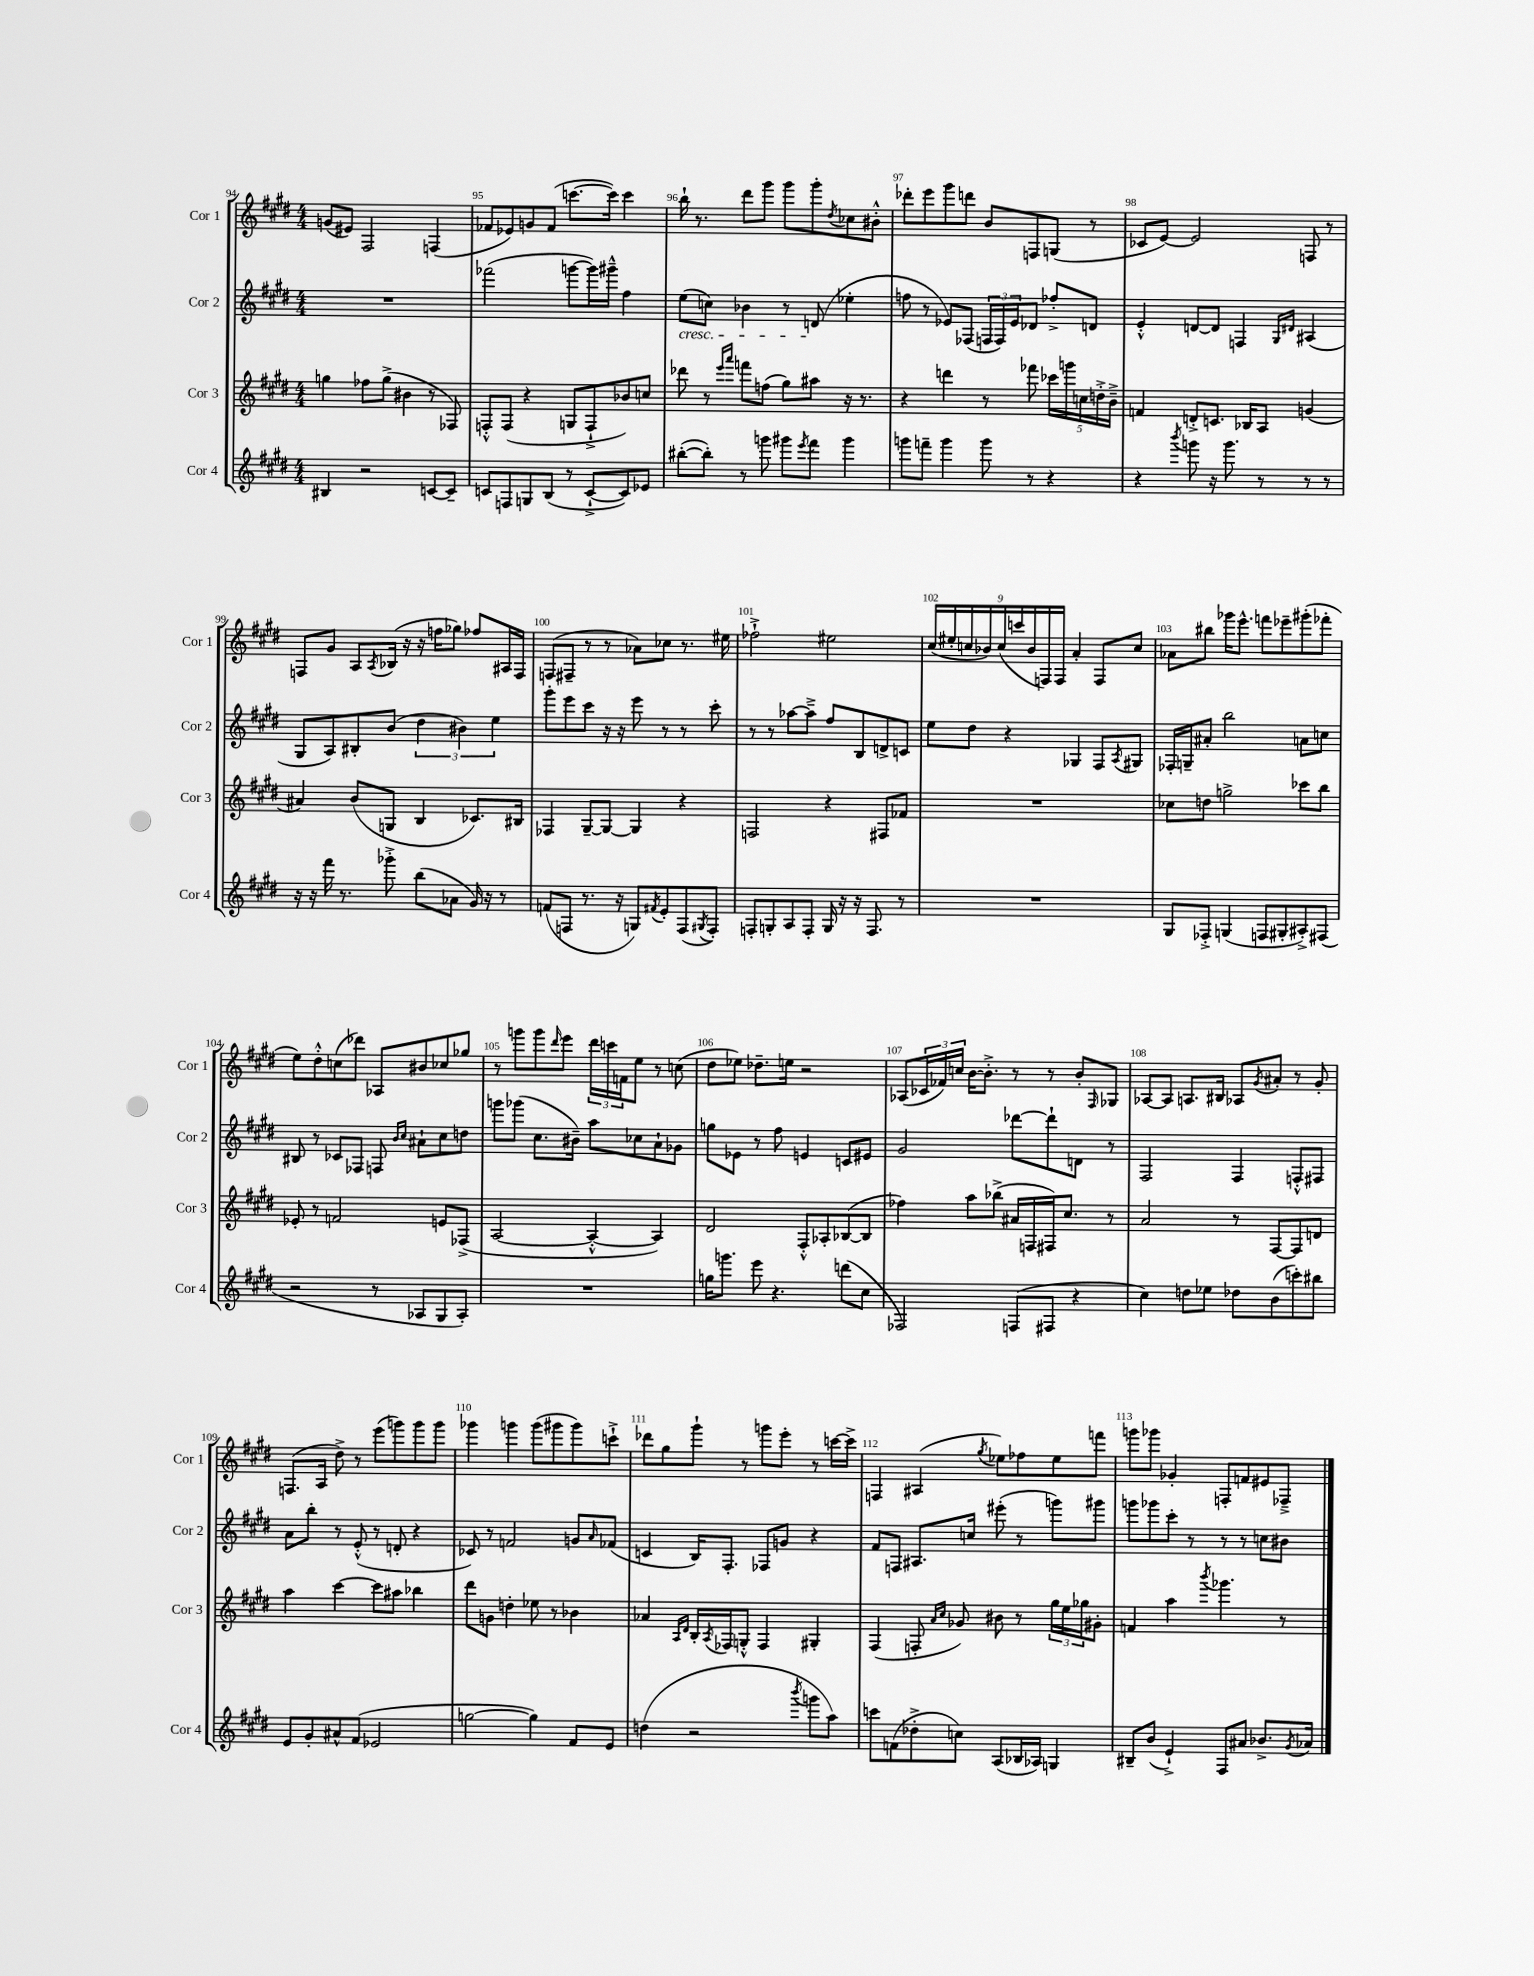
<<
\new StaffGroup <<
\new Staff = "s0" \with { instrumentName = "Cor 1" shortInstrumentName = "Cor 1" } {
    \clef treble \key e \major \numericTimeSignature \time 4/4
    g'8( eis'8) fis2 f4( |
    fes'8 ees'8) g'8 fes'8( c'''8.~ c'''16) c'''4 |
    b''16-! r8. dis'''8 gis'''8 gis'''8 gis'''8-. \acciaccatura { dis''8 } ces''8 bis'8-.-^ |
    des'''8-. e'''8 gis'''8 d'''8 b'8 f8 g8( r8 |
    ces'8 e'8~) e'2 f8 r8 |
    f8 gis'8 a8 \acciaccatura { a8 } bes16( r16 r16 f''16 ges''8) fes''8 ais16 f16 |
    f8( fis8-- r8 r8 aes'8) ces''8 r8. eis''16 |
    fes''2-!-> eis''2 |
    \tuplet 9/8 { cis''16( eis''16-. c''16 bes'16) c''16( c'''16 bes'16 f16) f16 } a'4-. f8 c''8 |
    aes'8 bis''8 ges'''16 e'''8.-^ f'''8 ees'''8-- gis'''8-.( fes'''8-. |
    e''8) dis''8-.-^ c''8( des'''8) aes8 bis'8 ces''8 ges''8 |
    r8 g'''8 g'''8 \grace { dis'''16 } e'''8 \tuplet 3/2 { dis'''16 c'''16 f'16 } e''8 r8 c''8( |
    dis''8 ees''8) des''8.-- e''16 r2 |
    aes8( \tuplet 3/2 { ces'16 fes'16) c''16 } b'16~ b'8.-.-> r8 r8 b'8-. \grace { fis16 } ges8 |
    aes8~ aes8 a8. bis16 aes8 \acciaccatura { gis'8 } ais'8-. r8 gis'8-. |
    f8.( a16 dis''8->) r8 e'''8( g'''8) g'''8 g'''8 |
    ges'''4 g'''4 g'''8( gis'''8 gis'''8) c'''8-!-> |
    des'''8 gis''8 gis'''8-! r8 g'''8 e'''8-. r8 c'''16~ c'''16-> |
    f4 ais4( \acciaccatura { gis''8 } ees''8) fes''8 ees''8 f'''8 |
    g'''8 ges'''8 ges'4-. f8-. f'8 eis'8 fes8---> \bar "|." |
}
\new Staff = "s1" \with { instrumentName = "Cor 2" shortInstrumentName = "Cor 2" } {
    \clef treble \key e \major \numericTimeSignature \time 4/4
    R1 |
    fes'''2( g'''8~ g'''16) gis'''16---^ fis''4 |
    e''8\cresc( c''8) bes'4 r8 d'8\!( ees''4-. |
    f''8 r8 ees'8) fes8( \tuplet 3/2 { f16 f16) ees'16 } des'8 fes''8-.-> d'8 |
    e'4-.-^ d'8~ d'8 f4 \grace { gis16 dis'16 } ais4( |
    gis8 a8) bis8-. b'8( \tuplet 3/2 { dis''4 bis'4) e''4 } |
    gis'''8-. e'''8 cis'''8 r16 r16 e'''8 r8 r8 cis'''8-. |
    r8 r8 aes''8~ aes''8---> fis''8 b8 d'8-> c'8 |
    e''8 dis''8 r4 ges4 fis8 \acciaccatura { a8 } gis8 |
    fes16-. g16-- ais'8-. b''2 a'8 c''8 |
    bis8 r8 ces'8 fes8 f8 \grace { b'16 cis''16 } ais'8-! cis''8 d''8 |
    g'''8 ges'''8( cis''8. bis'16--) a''8 ces''8 a'8-! ges'8 |
    g''8 ees'8 r8 fis''8 e'4 c'8 eis'8 |
    gis'2 des'''8~ des'''8-! d'8 r8 |
    fis2 fis4 f8-.-^ fis8 |
    a'8 b''8-. r8 e'8-.-^( r8 d'8-. r4 |
    ces'8) r8 f'2 g'8 \grace { a'16 } fes'8( |
    c'4 b16) fis8.-. fes8 g'8 r4 |
    fis'8 f8 ais8. c''16 eis'''8-.( r8 g'''8) gis'''8 |
    g'''8 ges'''8 cis'''8-. r8 r8 r8 c''8 bis'8 \bar "|." |
}
\new Staff = "s2" \with { instrumentName = "Cor 3" shortInstrumentName = "Cor 3" } {
    \clef treble \key e \major \numericTimeSignature \time 4/4
    g''4 fes''8 g''8->( bis'4 r8 fes8) |
    f8-.-^ f8( r4 g8 f8-!-> bes'8) c''8 |
    des'''8 r8 \grace { e'''16 a'''16 } f'''8 f''8( gis''8) ais''8 r16 r8. |
    r4 d'''4 r8 fes'''8 \tuplet 5/4 { ces'''16 g'''16 c''16 d''16-.-> b'16---> } |
    f'4 d'8-.-> c'8. bes16 a8 g'4( |
    ais'4) b'8( g8 b4 ces'8.) bis16 |
    fes4 gis8~-- gis8~ gis4 r4 |
    f2 r4 fis8 fes'8 |
    R1 |
    ces''8 d''8 g''2-> ces'''8 b''8 |
    ees'8-. r8 f'2 e'8 fes8->( |
    a2~ a4~-.-^ a4) |
    dis'2 fis8-.-^ aes8-. bes8~( bes8 |
    fes''4) a''8 bes''8->( ais'16 f16 fis16) cis''8. r8 |
    a'2 r8 fis8~ fis8 d'8 |
    a''4 cis'''4~ cis'''8 ais''8 bes''4 |
    dis'''8 g'8 d''4-. ees''8 r8 bes'4 |
    aes'4 \grace { a16 dis'16 } b16-. \acciaccatura { a8 } fes16 g8-.-^ fes4 gis4-. |
    fis4( f8-. \grace { a'16 cis''16 } ges'8) bis'8 r8 \tuplet 3/2 { gis''16 e''16 ges''16 } gis'8-. |
    f'4 a''4 \acciaccatura { b'''8 } ges'''4. r8 \bar "|." |
}
\new Staff = "s3" \with { instrumentName = "Cor 4" shortInstrumentName = "Cor 4" } {
    \clef treble \key e \major \numericTimeSignature \time 4/4
    bis4 r2 c'8~ c'8-- |
    c'8 f8 g8 b8( r8 c'8~-!-> c'8) ees'8 |
    bis''8~-.( bis''8-.) r8 g'''8 gis'''8 \acciaccatura { e'''8 } fis'''8 gis'''4 |
    g'''8 f'''8-- g'''4 g'''8 r8 r4 |
    r4 \acciaccatura { b'''8 } g'''8 r16 g'''8. r8 r8 r8 |
    r16 r16 fis'''16 r8. ges'''8-.-> b''8( aes'8 gis'16) r16 r8 |
    f'8( f8 r8. r16 g8) \acciaccatura { fis'8 } e'8-. f8( \acciaccatura { gis8 } f8-.) |
    f8-. g8-. a8 f8-. g16 r16 r16 f8. r8 |
    R1 |
    gis8 fes8-.-> g4( f8 gis8-. ais8-.->) fis8( |
    r2 r8 aes8 gis8 aes8-.) |
    R1 |
    g''16 g'''8. e'''8 r4. d'''8( cis''8 |
    fes2) f8( fis8 r4 |
    cis''4) d''8 ees''8 des''8 b'8( c'''8-.) bis''8 |
    e'8 gis'8-. ais'8-^ fis'8( ees'2 |
    g''2~ g''4) fis'8 e'8 |
    d''4( r2 \acciaccatura { b'''8 } g'''8 a''8) |
    c'''8 f'8( des''8-.-> c''8) a8( bes16 aes16) g4 |
    bis8-- b'8( e'4-!->) fis8 ais'8 bes'8.-> \acciaccatura { gis'8 } aes'16 \bar "|." |
}
>>
>>
\layout { \context { \Score currentBarNumber = #94 \override BarNumber.break-visibility = ##(#f #t #t) barNumberVisibility = #all-bar-numbers-visible } }
